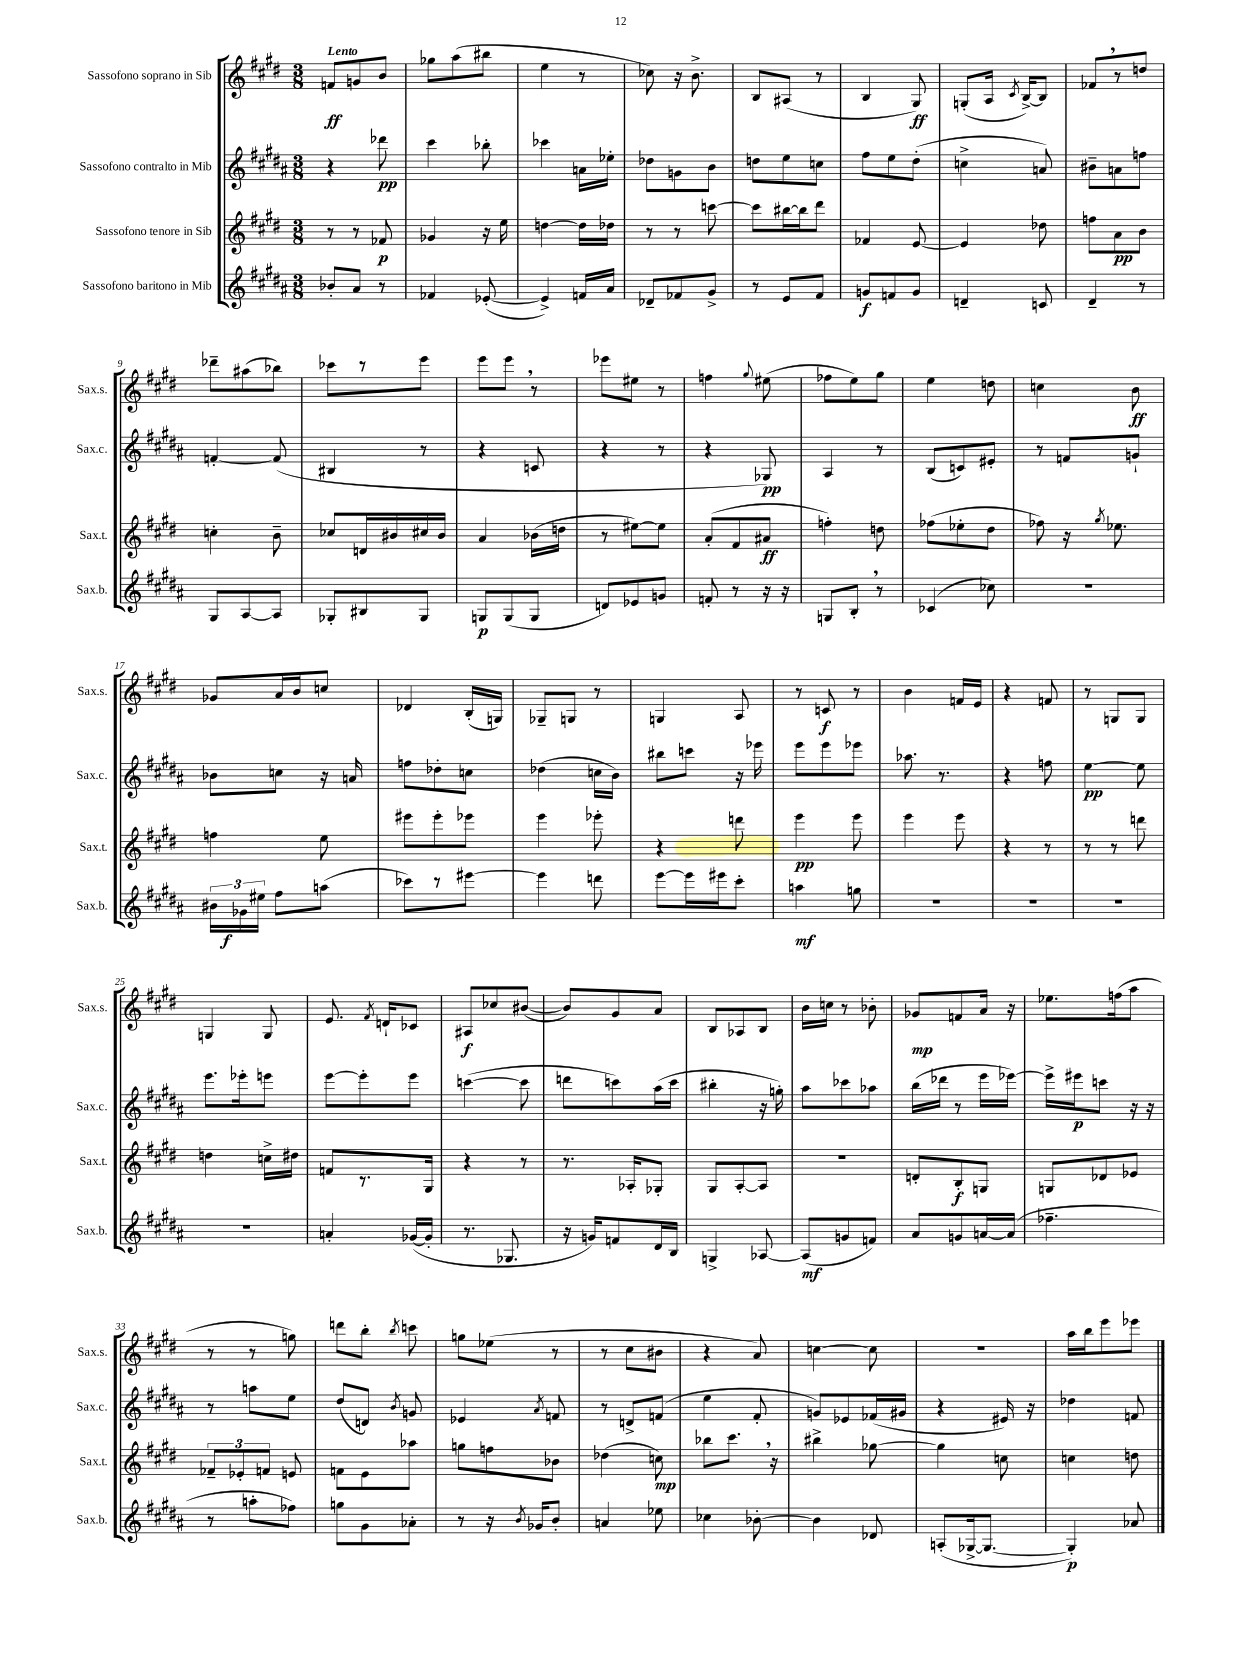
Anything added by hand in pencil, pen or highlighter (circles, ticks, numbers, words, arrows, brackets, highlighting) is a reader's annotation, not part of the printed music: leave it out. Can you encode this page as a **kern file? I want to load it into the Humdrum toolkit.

**kern	**kern	**kern	**kern
*staff4	*staff3	*staff2	*staff1
*clefG2	*clefG2	*clefG2	*clefG2
*k[f#c#g#d#a#]	*k[f#c#g#d#]	*k[f#c#g#d#a#]	*k[f#c#g#d#]
*M3/8	*M3/8	*M3/8	*M3/8
8b-'	8r	4r	8f
8a#	8r	.	8g
8r	8f-	8ddd-	8b
=	=	=	=
4f-	4g-	4ccc#	8gg-
.	.	.	(8aa
([8e-'	16r	8bb-'	8bb#
.	16ee	.	.
=	=	=	=
4e-^])	[4dd	4ccc-	4ee
16f	16dd]	16a	8r
16a#	16dd-	16ee-'	.
=	=	=	=
8d-~	8r	8dd-	8cc-)
8f-	8r	8g	16r
.	.	.	8.b^
8g#^	[8ccc	8b	.
=	=	=	=
8r	8ccc]	8dd	8B
8e	[16bb#	8ee	(8A#
.	16bb#]	.	.
8f#	8ddd#	8cc	8r
=	=	=	=
8g	4f-	8ff#	4B
8f	.	8ee	.
8g	[8e	(8dd#'	8G#)
=	=	=	=
4d~	4e]	4cc^	(8G'
.	.	.	16A
.	.	.	8qc#
.	.	.	[16B^)
8c	8dd-	8a)	8B]
=	=	=	=
4d#~	8ff	8b#~	8f-
.	8a	8a	8r
8r	8b	8ff	8dd
=	=	=	=
8G#	4cc'	[4f'	8ddd-~
[8A#	.	.	(8aa#
8A#]	8b~	(8f]	8bb-)
=	=	=	=
8G-'	8cc-	4B#	8ccc-
8B#	16d	.	8r
.	16b#	.	.
8G-	16cc#	8r	8eee
.	16b#	.	.
=	=	=	=
8G	4a	4r	8eee
(8G	.	.	8eee
8G	(16b-	8c	8r
.	16dd	.	.
=	=	=	=
8d)	8r	4r	8eee-
8e-	[8ee#)	.	8ee#
8g	8ee#]	8r	8r
=	=	=	=
8f'	(8a'	4r	4ff
8r	8f#	.	.
.	.	.	8qqgg#
16r	8a#	8G-)	(8ee#
16r	.	.	.
=	=	=	=
8G	4ff')	4A#	8ff-
8B'	.	.	8ee)
8r	8dd	8r	8gg#
=	=	=	=
(4c-	(8ff-	(8B	4ee
.	8ee-'	8c)	.
8cc-)	8dd#	8e#'	8dd
=	=	=	=
4.r	8ff-)	8r	4cc
.	16r	8f	.
.	8qgg#	.	.
.	8.ee-	.	.
.	.	8g`	8b
=	=	=	=
24b#	4ff	8b-	8g-
24g-	.	.	.
24ee#	.	.	.
8ff#	.	8cc	16a
.	.	.	16b
(8aa	8ee	16r	8cc
.	.	16a	.
=	=	=	=
8ccc-)	8eee#	8ff	4d-
8r	8eee#'	8dd-'	.
[8eee#	8eee-	8cc	(16B'
.	.	.	16G)
=	=	=	=
4eee#]	4eee	(4dd-	8G-~
.	.	.	8G
8ddd	8eee-'	16cc	8r
.	.	16b)	.
=	=	=	=
[8eee	4r	8bb#	4G
16eee]	.	8ccc	.
16eee#	.	.	.
8ccc#'	8ddd	16r	8A
.	.	16eee-	.
=	=	=	=
4aa	4eee	8eee	8r
.	.	8eee	8c
8gg	8eee	8eee-	8r
=	=	=	=
4.r	4eee	8.aa-	4b
.	.	8.r	.
.	8eee	.	16f
.	.	.	16e
=	=	=	=
4.r	4r	4r	4r
.	8r	8ff	8f
=	=	=	=
4.r	8r	[4ee	8r
.	8r	.	8G
.	8ddd	8ee]	8G
=	=	=	=
4.r	4dd	8.eee	4G
.	.	16eee-'	.
.	16cc^	8eee	8G
.	16dd#	.	.
=	=	=	=
4a'	8f	[8eee	8.e
.	8.r	8eee']	.
.	.	.	8qf#
.	.	.	16d`
([16g-	.	8eee	8c-
16g-']	16G#	.	.
=	=	=	=
8.r	4r	([4ccc	8A#
.	.	.	8cc-
8.G-	.	.	.
.	8r	8ccc]	([8b#
=	=	=	=
16r	8.r	8ddd	8b#])
16g)	.	.	.
8f	.	8ccc)	8g#
.	16A-'	.	.
16d#	8G-'	(16aa#	8a
16B	.	16ccc	.
=	=	=	=
4G^	8G#	4bb#'	8B
.	[8A'	.	8A-
[8A-	8A]	16r	8B
.	.	16gg')	.
=	=	=	=
(8A-]	4.r	8aa#	16b
.	.	.	16cc
8g	.	8ccc-	8r
8f)	.	8aa-	8b-'
=	=	=	=
8a#	8d'	(16bb	8g-
.	.	16ddd-	.
8g	8B'	8r	8f
[16a	8G	16eee	16a
(16a]	.	[16eee-)	16r
=	=	=	=
4.ff-~	8G	16eee-^]	8.ee-
.	.	16eee#	.
.	8d-	8ccc	.
.	.	.	(16ff
.	8e-	16r	8aa
.	.	16r	.
=	=	=	=
8r	12f-~	8r	8r
.	12e-'	.	.
8aa'	.	8aa	8r
.	12f	.	.
8ff-)	8e	8ee	8gg)
=	=	=	=
8gg	8f	(8dd#	8ddd
8g#	8e	8d)	8bb'
.	.	8qb	8qbb
8a-'	8aa-	8g	8ccc
=	=	=	=
8r	8gg	4e-	8gg
16r	8ff	.	(8ee-
8qb	.	.	.
16g-	.	.	.
.	.	8qa#	.
8b'	8b-	8f	8r
=	=	=	=
4a	(4dd-	8r	8r
.	.	8d^	8cc#
8ee-	8cc)	(8f	8b#
=	=	=	=
4cc-	8bb-	4ee	4r
.	8.ccc#	.	.
[8b-'	.	8f#'	8a)
.	16r	.	.
=	=	=	=
4b-]	4bb#^	8g)	[4cc
.	.	8e-	.
8d-	[8gg-	(16f-	8cc]
.	.	16g#	.
=	=	=	=
(8A'	4gg-]	4r	4.r
[16G-^	.	.	.
8.G-_	.	.	.
.	8cc	16e#)	.
.	.	16r	.
=	=	=	=
4G-'])	4cc	4dd-	16aa
.	.	.	16bb
.	.	.	8eee
8a-	8dd	8f	8eee-
==	==	==	==
*-	*-	*-	*-
